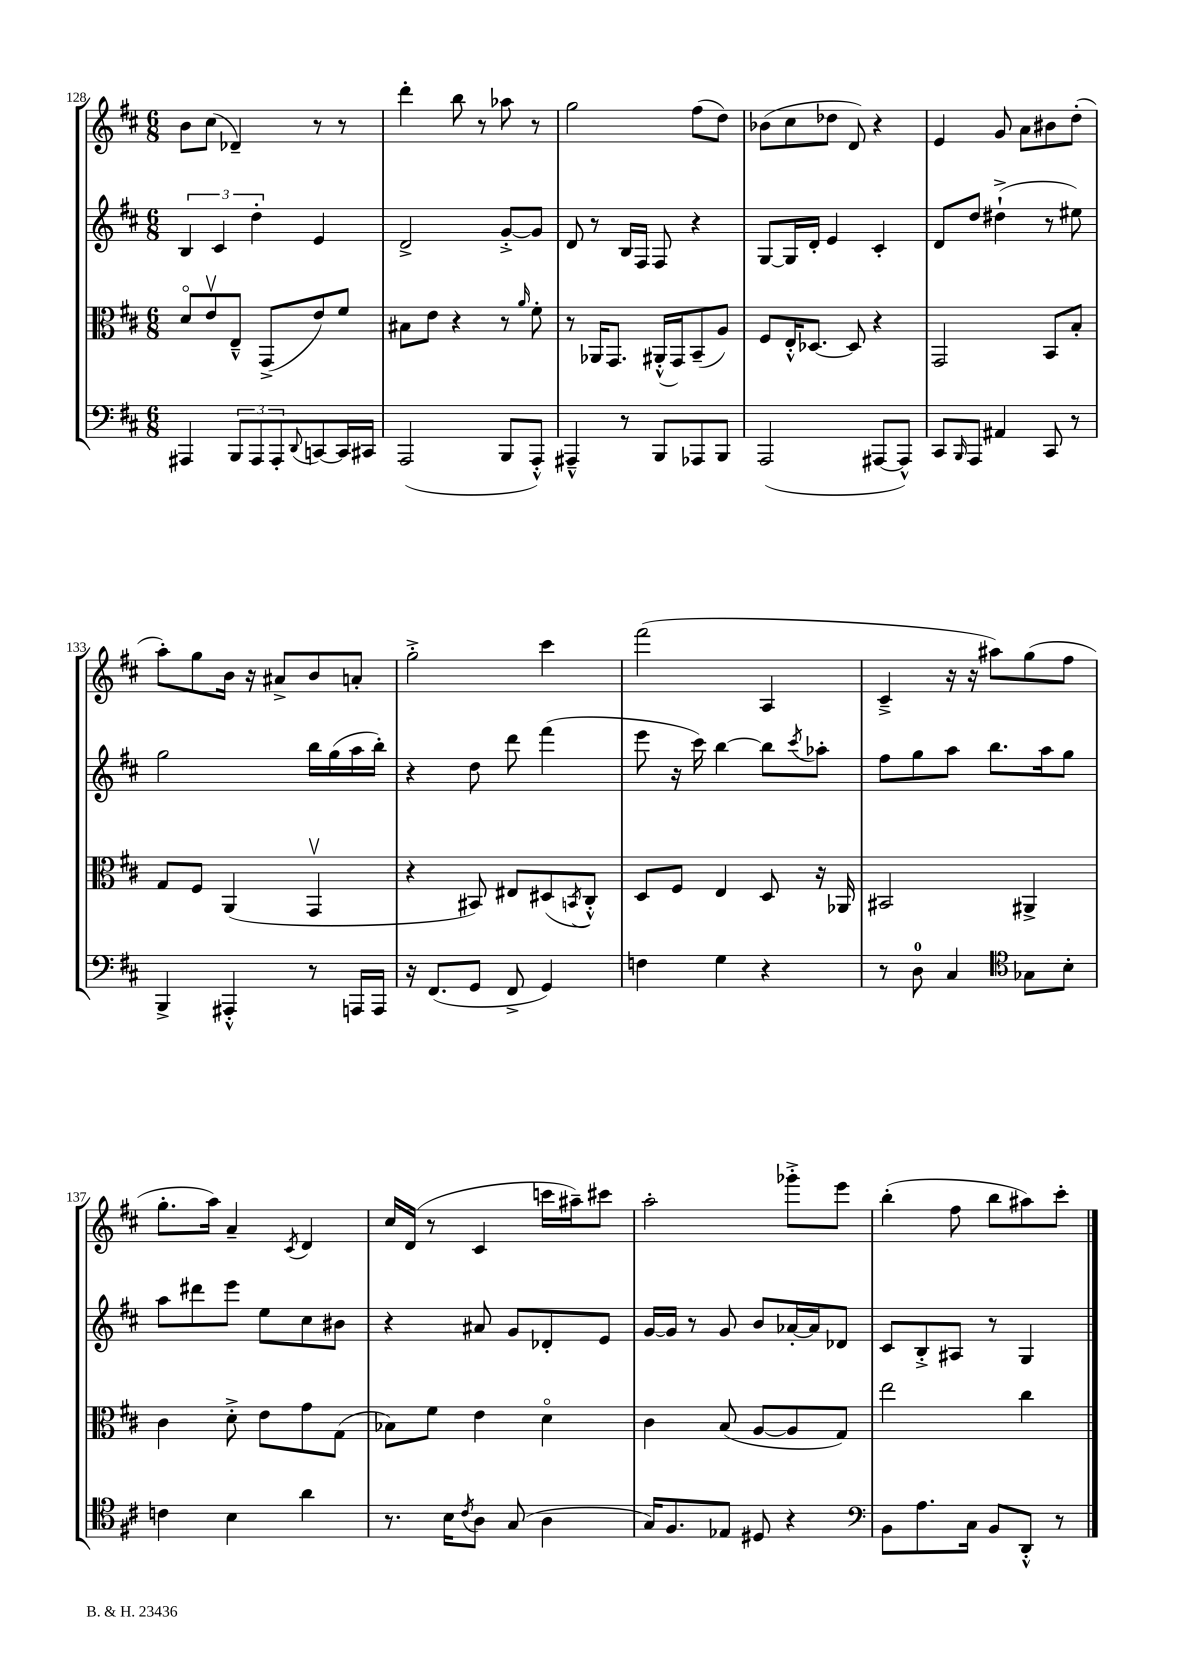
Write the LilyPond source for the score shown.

<<
\new StaffGroup <<
\new Staff = "s0" {
    \clef treble \key d \major \numericTimeSignature \time 6/8
    b'8 cis''8( des'4--) r8 r8 |
    d'''4-. b''8 r8 aes''8 r8 |
    g''2 fis''8( d''8) |
    bes'8( cis''8 des''8 d'8) r4 |
    e'4 g'8 a'8 bis'8 d''8-.( |
    a''8-.) g''8 b'16 r16 ais'8-> b'8 a'8-. |
    g''2-.-> cis'''4 |
    fis'''2( a4 |
    cis'4---> r16 r16 ais''8) g''8( fis''8 |
    g''8.-. a''16) a'4-- \acciaccatura { cis'8 } d'4 |
    cis''16 d'16( r8 cis'4 c'''16 ais''16--) cis'''8 |
    a''2-. ges'''8-.-> e'''8 |
    b''4-.( fis''8 b''8 ais''8) cis'''8-. \bar "|." |
}
\new Staff = "s1" {
    \clef treble \key d \major \numericTimeSignature \time 6/8
    \tuplet 3/2 { b4 cis'4 d''4-. } e'4 |
    d'2-> g'8~-.-> g'8 |
    d'8 r8 b16 fis16 fis8 r4 |
    g8~ g16 d'16-. e'4 cis'4-. |
    d'8 d''8 dis''4-!->( r8 eis''8) |
    g''2 b''16 g''16( a''16 b''16-.) |
    r4 d''8 d'''8 fis'''4( |
    e'''8 r16 cis'''16) b''4~ b''8 \acciaccatura { cis'''8 } aes''8-. |
    fis''8 g''8 a''8 b''8. a''16 g''8 |
    a''8 dis'''8 e'''8 e''8 cis''8 bis'8 |
    r4 ais'8 g'8 des'8-. e'8 |
    g'16~ g'16 r8 g'8 b'8 aes'16~-. aes'16 des'8 |
    cis'8 b8-.-> ais8 r8 g4 \bar "|." |
}
\new Staff = "s2" {
    \clef alto \key d \major \numericTimeSignature \time 6/8
    d'8\flageolet e'8\upbow e8---^ g,8->( e'8) fis'8 |
    bis8 e'8 r4 r8 \grace { a'16 } fis'8-. |
    r8 aes,16 g,8. ais,16-.-^( g,16) b,8--( a8) |
    fis8 e16-.-^ des8.~ des8 r4 |
    g,2 b,8 b8-. |
    g8 fis8 a,4( g,4\upbow |
    r4 bis,8) eis8 dis8( \acciaccatura { b,8 } cis8-.-^) |
    d8 fis8 e4 d8 r16 aes,16 |
    bis,2 ais,4-> |
    cis'4 d'8-.-> e'8 g'8 g8( |
    bes8) fis'8 e'4 d'4\flageolet |
    cis'4 b8( a8~ a8 g8) |
    e''2 cis''4 \bar "|." |
}
\new Staff = "s3" {
    \clef bass \key d \major \numericTimeSignature \time 6/8
    ais,,4 \tuplet 3/2 { b,,8 ais,,8 ais,,8-. } \appoggiatura { d,8 } c,8~ c,16 cis,16 |
    a,,2( b,,8 a,,8-.-^) |
    ais,,4---^ r8 b,,8 aes,,8 b,,8 |
    a,,2( ais,,8~ ais,,8-^) |
    cis,8 \grace { b,,16 } a,,8 ais,4 cis,8 r8 |
    b,,4-> ais,,4-.-^ r8 a,,16 a,,16 |
    r16 fis,8.( g,8 fis,8-> g,4) |
    f4 g4 r4 |
    r8 d8-0 cis4 \clef tenor ges8 b8-. |
    c'4 b4 a'4 |
    r8. b16 \acciaccatura { cis'8 } a8 g8( a4 |
    g16) fis8. ees8 dis8 r4 |
    \clef bass b,8 a8. cis16 b,8 d,8-.-^ r8 \bar "|." |
}
>>
>>
\layout { \context { \Score currentBarNumber = #128 } }
